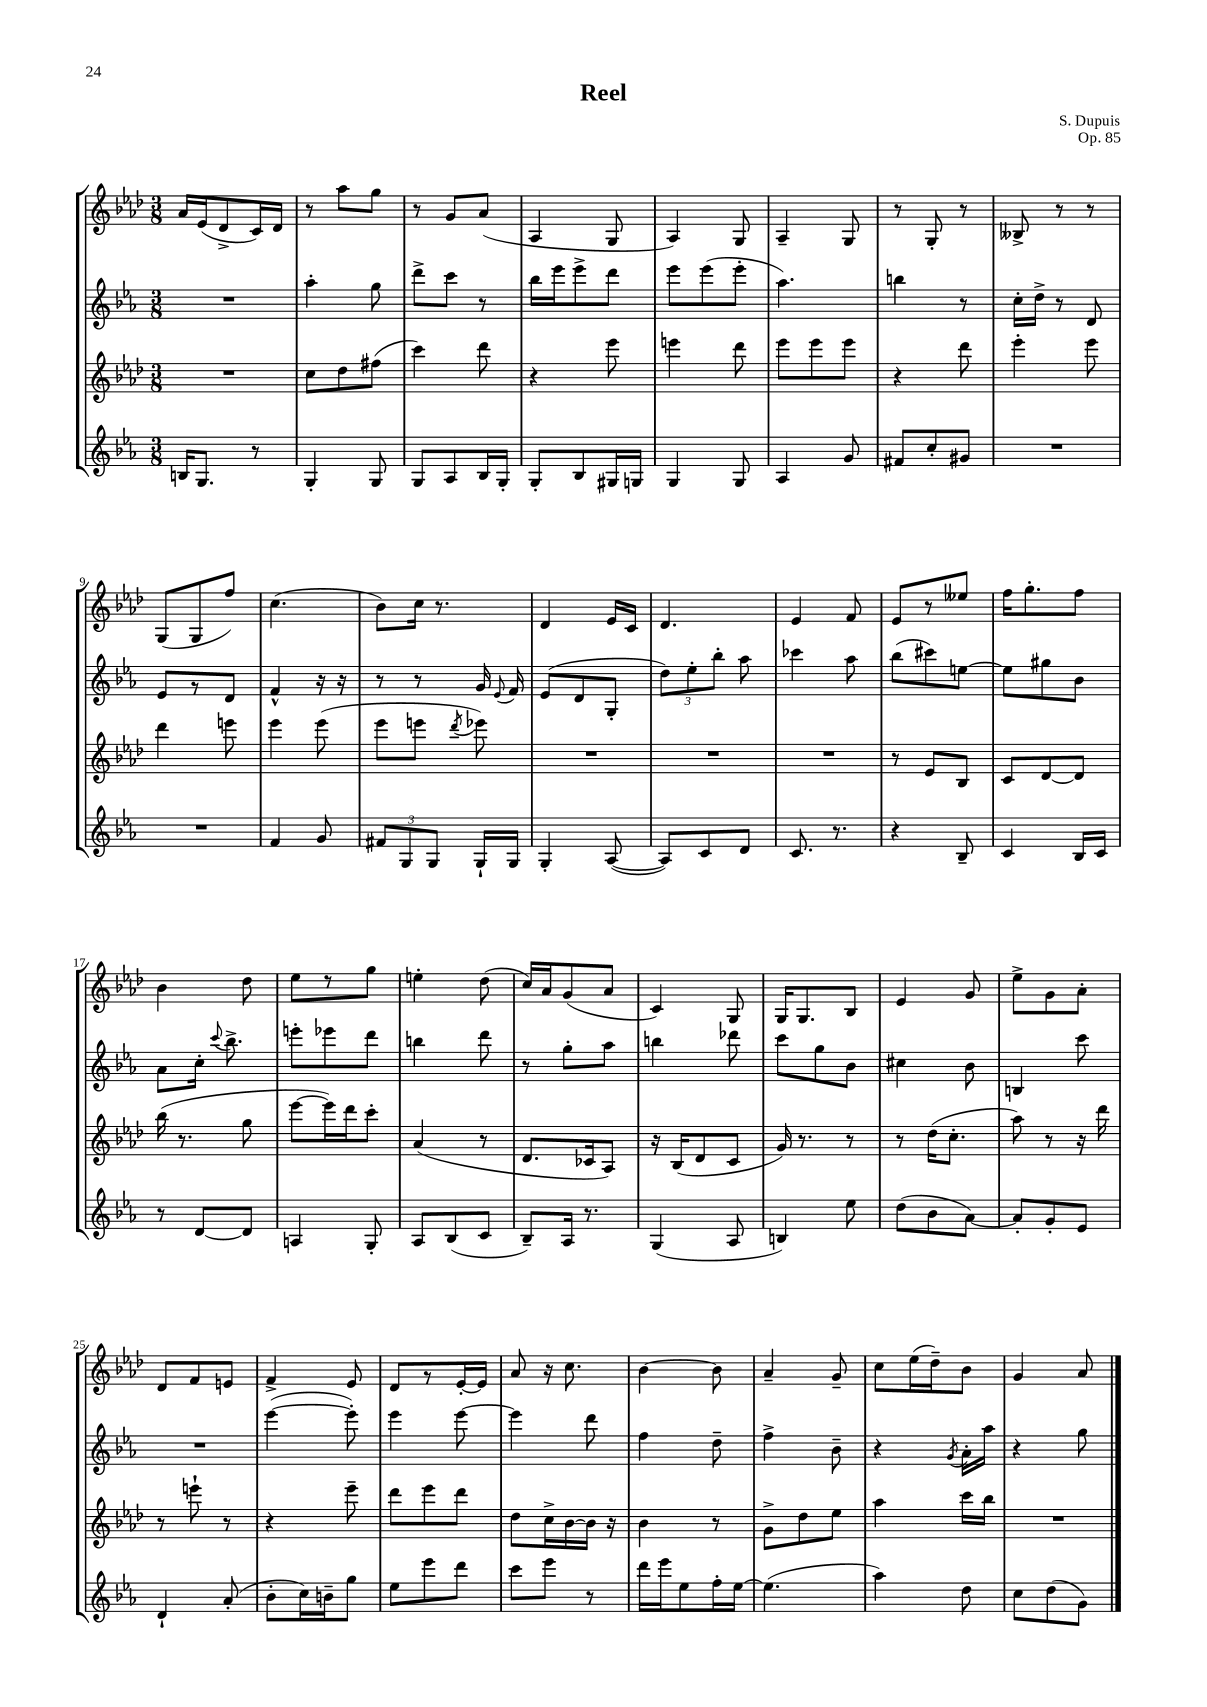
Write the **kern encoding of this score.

**kern	**kern	**kern	**kern
*part4	*part3	*part2	*part1
*staff4	*staff3	*staff2	*staff1
*clefG2	*clefG2	*clefG2	*clefG2
*k[b-e-a-]	*k[b-e-a-d-]	*k[b-e-a-]	*k[b-e-a-d-]
*M3/8	*M3/8	*M3/8	*M3/8
=1	=1	=1	=1
16Bn/KL	4.r	4.r	16a-/LL
8.G/J	.	.	(16e-/J
.	.	.	8d-^/
8r	.	.	16c/L)
.	.	.	16d-/JJ
=2	=2	=2	=2
4G'/	8cc\L	4aa-'\	8r
.	8dd-\	.	8aa-\L
8G/	(8ff#X\J	8gg\	8gg\J
=3	=3	=3	=3
8G/L	4ccc\)	8ddd^\L	8r
8A-/	.	8ccc\J	8g/L
16B-/L	8ddd-\	8r	(8a-/J
16G'/JJ	.	.	.
=4	=4	=4	=4
8G'/L	4r	16bb-\LL	4A-/
.	.	16eee-\J	.
8B-/	.	8eee-^\	.
16G#X/L	8eee-\	8ddd\J	8G/
16Gn/JJ	.	.	.
=5	=5	=5	=5
4G/	4eeen\	8eee-\L	4A-/)
.	.	(8eee-\	.
8G/	8ddd-\	8eee-'\J	8G/
=6	=6	=6	=6
4A-/	8eee-\L	4.aa-\)	4A-~/
.	8eee-\	.	.
8g/	8eee-\J	.	8G/
=7	=7	=7	=7
8f#X/L	4r	4bbn\	8r
8cc'/	.	.	8G'/
8g#X/J	8ddd-\	8r	8r
=8	=8	=8	=8
4.r	4eee-'\	16cc'\LL	8B--X^/
.	.	16dd^\JJ	.
.	.	8r	8r
.	8eee-\	8d/	8r
!!LO:LB:g=z
=9	=9	=9	=9
4.r	4ddd-\	8e-/L	(8G/L
.	.	8r	8G/
.	8eeen\	8d/J	8ff/J)
=10	=10	=10	=10
4f/	4eee-\	4f^^/	(4.cc\
8g/	(8eee-\	16r	.
.	.	16r	.
=11	=11	=11	=11
12f#X/L	8eee-\L	8r	8b-\L)
12G/	.	.	.
.	8eeen\J	8r	16cc\Jk
12G/J	.	.	.
.	.	.	8.r
.	8qddd-/	.	.
16G`/LL	8eee-X\)	16g/	.
.	.	8qqe-/	.
16G/JJ	.	16f/	.
=12	=12	=12	=12
4G'/	4.r	(8e-/L	4d-/
.	.	8d/	.
([8A-/	.	8G'/J	16e-/LL
.	.	.	16c/JJ
=13	=13	=13	=13
8A-/L])	4.r	12dd\L)	4.d-/
.	.	12ee-'\	.
8c/	.	.	.
.	.	12bb-'\J	.
8d/J	.	8aa-\	.
=14	=14	=14	=14
8.c/	4.r	4ccc-X\	4e-/
8.r	.	.	.
.	.	8aa-\	8f/
=15	=15	=15	=15
4r	8r	(8bb-\L	8e-/L
.	8e-/L	8ccc#X\)	8r
8B-~/	8B-/J	[8een\J	8ee--X/J
=16	=16	=16	=16
4c/	8c/L	8ee\L]	16ff\KL
.	.	.	8.gg'\
.	[8d-/	8gg#X\	.
16B-/LL	8d-/J]	8b-\J	8ff\J
16c/JJ	.	.	.
!!LO:LB:g=z
=17	=17	=17	=17
8r	(16bb-\	8a-\L	4b-\
.	8.r	.	.
[8d/L	.	16cc'\Jk	.
.	.	8qqccc/	.
.	.	8.bb-^\	.
8d/J]	8gg\	.	8dd-\
=18	=18	=18	=18
4An/	[8eee-\L	8eeen'\L	8ee-\L
.	16eee-\L])	8eee-X\	8r
.	16ddd-\J	.	.
8G'/	8ccc'\J	8ddd\J	8gg\J
=19	=19	=19	=19
8A-/L	(4a-/	4bbn\	4een'\
(8B-/	.	.	.
8c/J	8r	8ddd\	(8dd-\
=20	=20	=20	=20
8B-~/L)	8.d-/L	8r	16cc/LL)
.	.	.	16a-/J
16A-/Jk	.	8gg'\L	(8g/
8.r	16c-X/k	.	.
.	8A-/J)	8aa-\J	8a-/J
=21	=21	=21	=21
(4G/	16r	4bbn\	4c/)
.	(16B-/KL	.	.
.	8d-/	.	.
8A-/	8c/J	8ddd-X\	8G/
=22	=22	=22	=22
4Bn/)	16g/)	8ccc\L	16G/KL
.	8.r	.	8.G/
.	.	8gg\	.
8ee-\	8r	8b-\J	8B-/J
=23	=23	=23	=23
(8dd\L	8r	4cc#X\	4e-/
8b-\	(16dd-\KL	.	.
.	8.cc'\J	.	.
[8a-\J)	.	8b-\	8g/
=24	=24	=24	=24
8a-'/L]	8aa-\)	4Bn/	8ee-^\L
8g'/	8r	.	8g\
8e-/J	16r	8ccc\	8a-'\J
.	16ddd-\	.	.
!!LO:LB:g=z
=25	=25	=25	=25
4d`/	8r	4.r	8d-/L
.	8eeen`\	.	8f/
(8a-'/	8r	.	8en/J
=26	=26	=26	=26
8b-'\L	4r	([4eee-\	4f^/
16cc\L)	.	.	.
16bn~\J	.	.	.
8gg\J	8eee-~\	8eee-'\])	8e-/
=27	=27	=27	=27
8ee-\L	8ddd-\L	4eee-\	8d-/L
8eee-\	8eee-\	.	8r
8ddd\J	8ddd-\J	[8eee-\	[16e-'/L
.	.	.	16e-/JJ]
=28	=28	=28	=28
8ccc\L	8dd-\L	4eee-\]	8a-/
8eee-\J	16cc^\L	.	16r
.	[16b-\	.	8.cc\
8r	16b-\JJ]	8ddd\	.
.	16r	.	.
=29	=29	=29	=29
16ddd\LL	4b-\	4ff\	[4b-\
16eee-\J	.	.	.
8ee-\	.	.	.
16ff'\L	8r	8dd~\	8b-\]
[16ee-\JJ	.	.	.
=30	=30	=30	=30
(4.ee-\]	8g^\L	4ff^\	4a-~/
.	8dd-\	.	.
.	8ee-\J	8b-~\	8g~/
=31	=31	=31	=31
4aa-\)	4aa-\	4r	8cc\L
.	.	.	(16ee-\L
.	.	.	16dd-~\J)
.	.	8qg/	.
8dd\	16ccc\LL	16a-'\LL	8b-\J
.	16bb-\JJ	16aa-\JJ	.
=32	=32	=32	=32
8cc\L	4.r	4r	4g/
(8dd\	.	.	.
8g\J)	.	8gg\	8a-/
==	==	==	==
*-	*-	*-	*-
